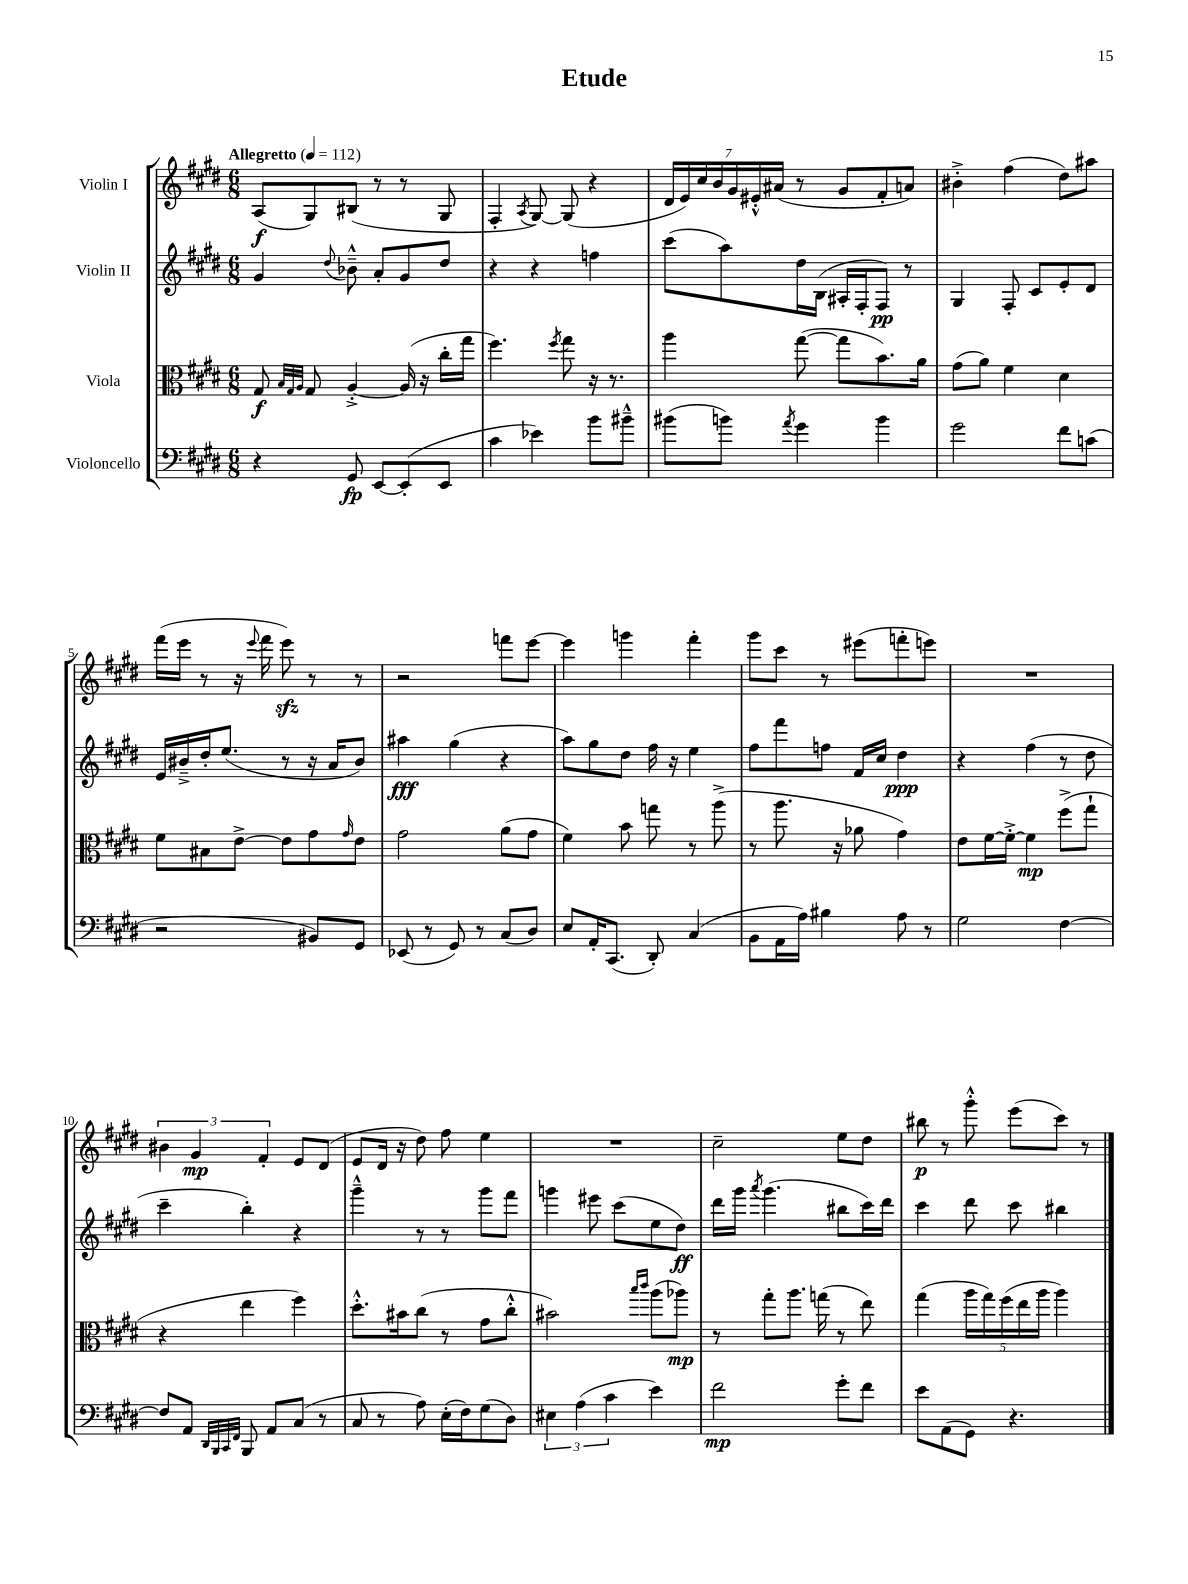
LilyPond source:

\header { title = "Etude" }
<<
\new StaffGroup <<
\new Staff = "s0" \with { instrumentName = "Violin I" } {
    \clef treble \key e \major \numericTimeSignature \time 6/8 \tempo "Allegretto" 4 = 112
    a8\f( gis8) bis8( r8 r8 gis8 |
    fis4-. \acciaccatura { a8 } gis8~) gis8( r4 |
    \tuplet 7/4 { dis'16 e'16) cis''16 b'16 gis'16 eis'16-.-^ ais'16( } r8 gis'8 fis'8-. a'8) |
    bis'4-.-> fis''4( dis''8) ais''8 |
    fis'''16( e'''16 r8 r16 \appoggiatura { e'''8 } fis'''16 e'''8\sfz) r8 r8 |
    r2 f'''8 e'''8~ |
    e'''4 g'''4 fis'''4-. |
    gis'''8 cis'''8 r8 eis'''8( f'''8-. e'''8) |
    R2. |
    \tuplet 3/2 { bis'4 gis'4\mp fis'4-. } e'8 dis'8( |
    e'8 dis'16 r16 dis''8) fis''8 e''4 |
    R2. |
    cis''2-- e''8 dis''8 |
    bis''8\p r8 gis'''8-.-^ e'''8( cis'''8) r8 \bar "|." |
}
\new Staff = "s1" \with { instrumentName = "Violin II" } {
    \clef treble \key e \major \numericTimeSignature \time 6/8
    gis'4 \appoggiatura { dis''8 } bes'8---^ a'8-. gis'8 dis''8 |
    r4 r4 f''4 |
    cis'''8( a''8) dis''16 b16( ais16-. fis16-. fis8\pp) r8 |
    gis4 fis8-. cis'8 e'8-. dis'8 |
    e'16 bis'16---> dis''16-. e''8.( r8 r16 a'16 bis'8) |
    ais''4\fff gis''4( r4 |
    a''8) gis''8 dis''8 fis''16 r16 e''4 |
    fis''8 fis'''8 f''8 fis'16 cis''16 dis''4\ppp |
    r4 fis''4( r8 dis''8 |
    cis'''4-- b''4-.) r4 |
    gis'''4---^ r8 r8 gis'''8 fis'''8 |
    g'''4 eis'''8 cis'''8( e''8 dis''8\ff) |
    dis'''16 gis'''16 \acciaccatura { a'''8 } gis'''4.( bis''8 cis'''16) dis'''16 |
    cis'''4 dis'''8 cis'''8 bis''4 \bar "|." |
}
\new Staff = "s2" \with { instrumentName = "Viola" } {
    \clef alto \key e \major \numericTimeSignature \time 6/8
    gis8\f \grace { b32 gis32 a32 } gis8 a4~-.-> a16( r16 cis''16-. gis''16 |
    fis''4.) \acciaccatura { fis''8 } gis''8 r16 r8. |
    a''4 gis''8~( gis''8 b'8.) a'16 |
    gis'8( a'8) fis'4 dis'4 |
    fis'8 bis8 e'8~-> e'8 gis'8 \grace { gis'16 } e'8 |
    gis'2 a'8( gis'8 |
    fis'4) b'8 g''8 r8 a''8->( |
    r8 a''8. r16 aes'8 gis'4) |
    e'8 fis'16~ fis'16~-.-> fis'4\mp fis''8->( gis''8-! |
    r4 e''4 fis''4) |
    dis''8.-.-^ bis'16 cis''8( r8 gis'8 cis''8-.-^ |
    bis'2) \grace { b''16 cis'''16 } a''8( aes''8\mp) |
    r8 gis''8-. a''8. g''16( r8 e''8) |
    gis''4( \tuplet 5/4 { a''16 gis''16) fis''16( e''16 a''16 } a''4) \bar "|." |
}
\new Staff = "s3" \with { instrumentName = "Violoncello" } {
    \clef bass \key e \major \numericTimeSignature \time 6/8
    r4 gis,8\fp e,8~ e,8-.( e,8 |
    cis'4 ees'4) b'8 bis'8---^ |
    bis'8( b'8) \acciaccatura { a'8 } gis'4 b'4 |
    gis'2 fis'8 c'8( |
    r2 bis,8) gis,8 |
    ees,8( r8 gis,8) r8 cis8( dis8) |
    e8 a,16-. cis,8.( dis,8-.) cis4( |
    b,8 a,16 a16) bis4 a8 r8 |
    gis2 fis4~ |
    fis8 a,8 \grace { dis,32 b,,32 cis,32 fis,32 } b,,8 a,8 cis8( r8 |
    cis8 r8 a8) e16-.( fis16) gis8( dis8) |
    \tuplet 3/2 { eis4 a4( cis'4 } e'4) |
    fis'2\mp gis'8-. fis'8 |
    e'8 a,8( gis,8) r4. \bar "|." |
}
>>
>>
